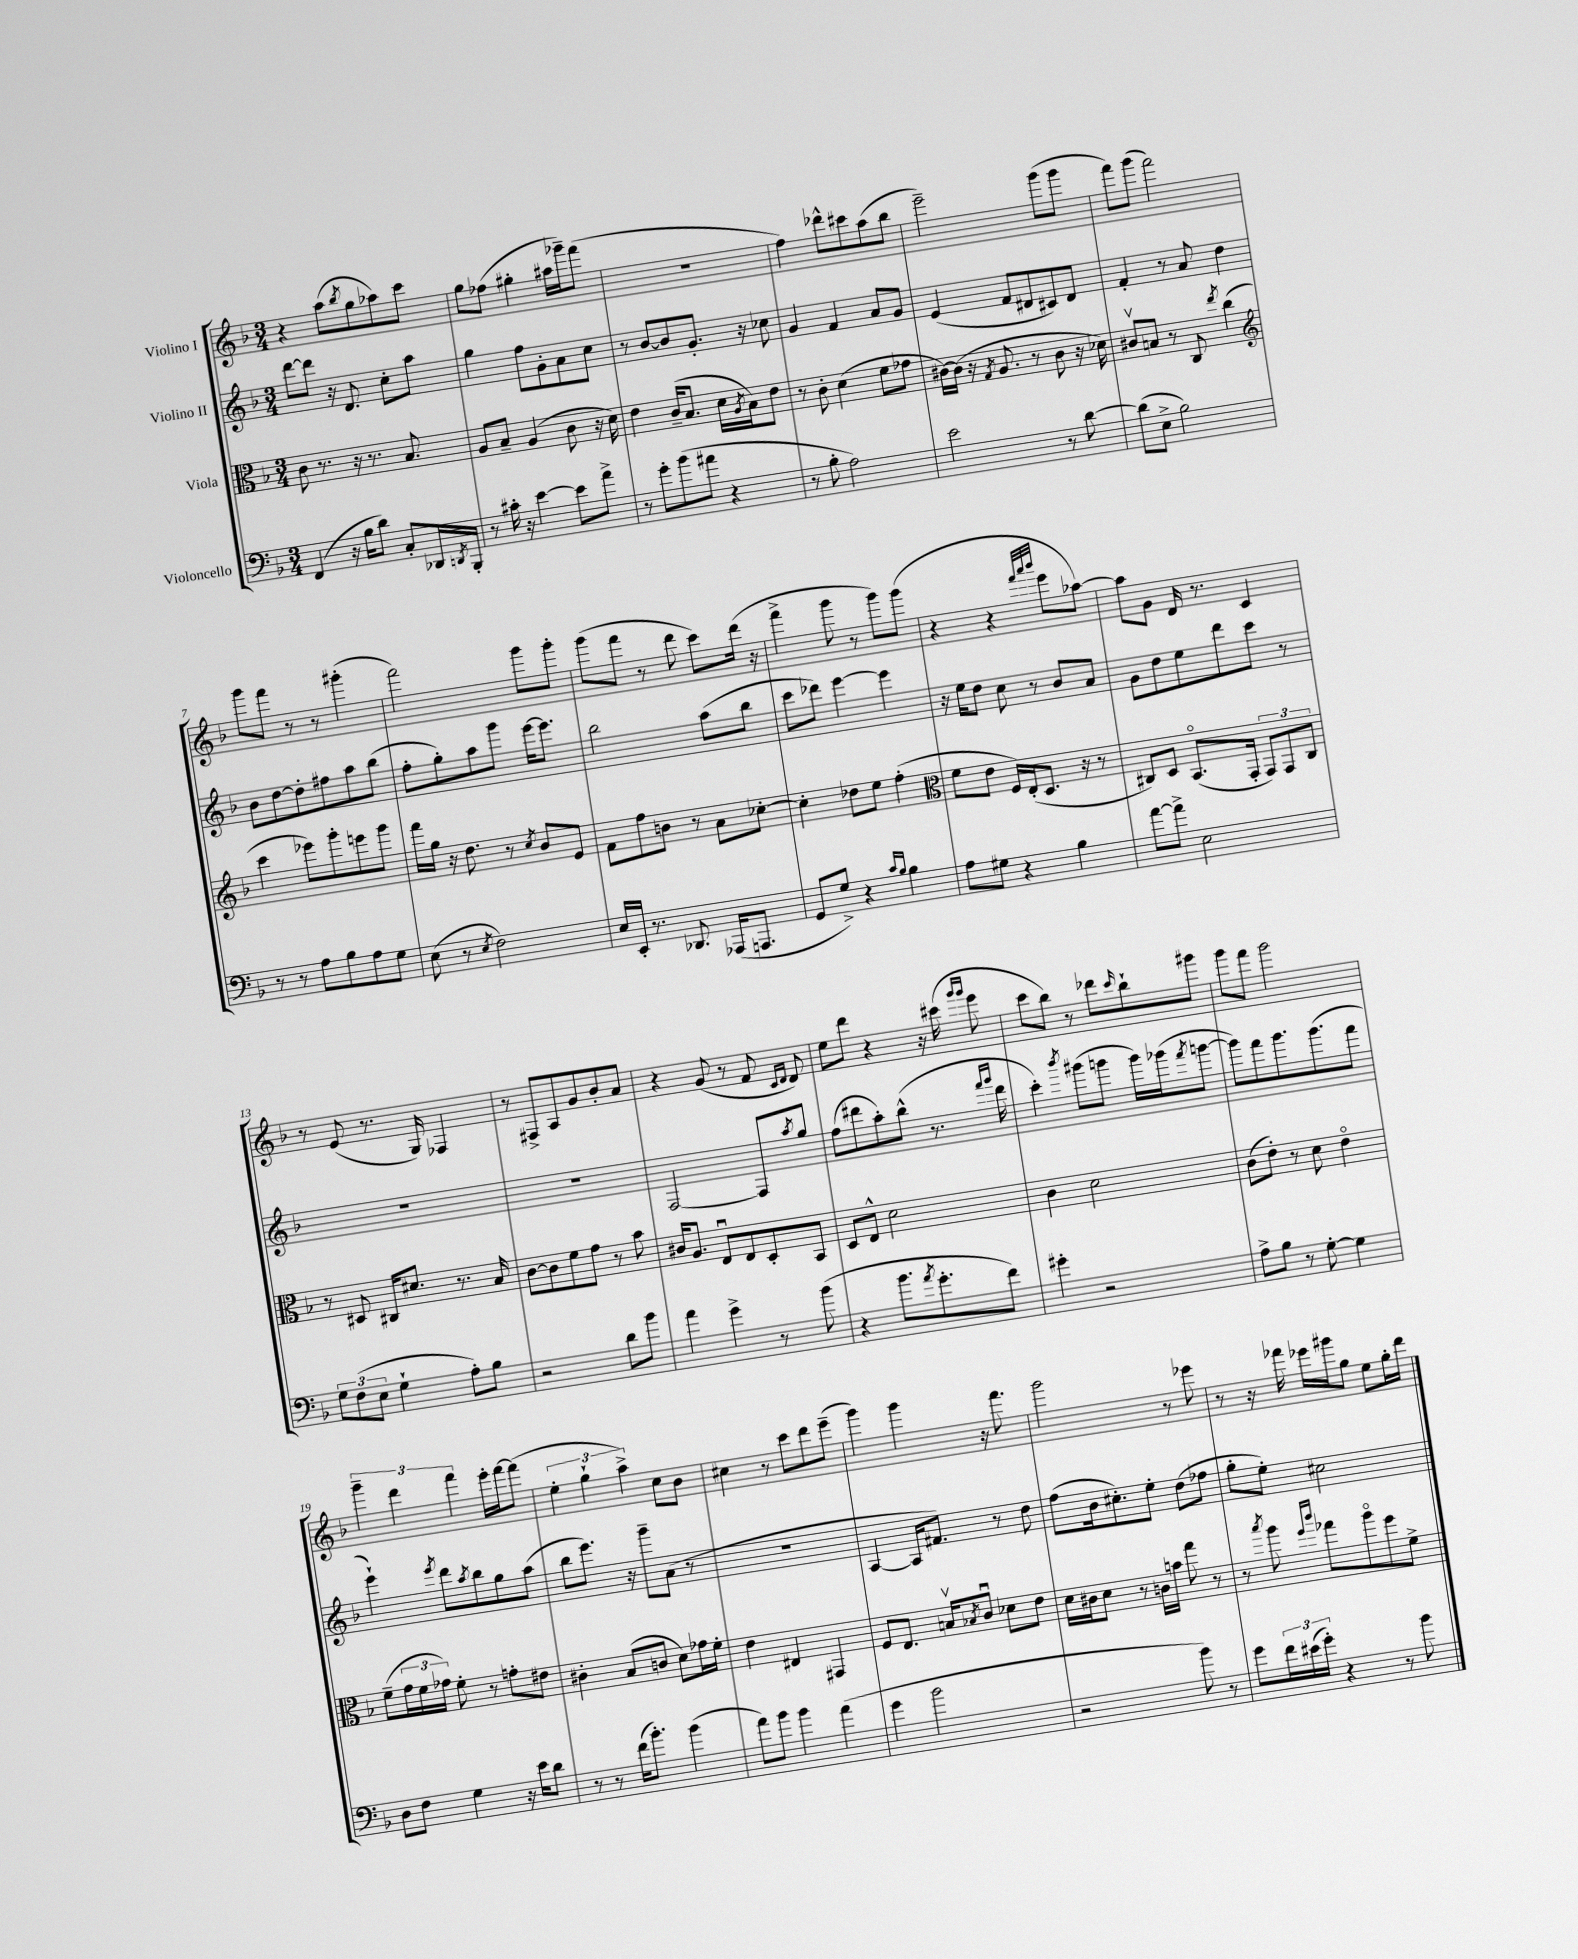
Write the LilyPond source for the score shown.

<<
\new StaffGroup <<
\new Staff = "s0" \with { instrumentName = "Violino I" } {
    \clef treble \key f \major \numericTimeSignature \time 3/4
    r4 a''8( \acciaccatura { bes''8 } g''8 aes''8) c'''8 |
    g''8 fes''8( gis''4-. ais''16 ges'''16--) f'''8( |
    R2. |
    f''4) des'''8-^ cis'''8 a''8( bes''8 |
    e'''2--) g'''8( g'''8 |
    f'''8) g'''8( f'''2) |
    g'''8 f'''8 r8 r8 gis'''4-.( |
    f'''2) g'''8 g'''8-. |
    g'''8( f'''8 r8 d'''8 c'''8) d'''16( r16 |
    f'''4-> g'''8 r8 g'''8) g'''8( |
    r4 r4 \grace { f'''32 a'''32 bes'''32 } e'''8 aes''8~) |
    aes''8 g'8 d'16 r8. c'4 |
    r8 e'8( r8. g16) fes4 |
    r8 fis8-> a8 g'8 bes'8-. a'8 |
    r4 g'8( r8 f'8 \grace { c'16 d'16 } d'8) |
    e''8 d'''8 r4 r16 cis'''16( \grace { g'''16 g'''16 } e'''8 |
    c'''8 bes''8) r8 des'''8 \grace { c'''16 } bes''8-! gis'''8 |
    g'''8 f'''8 g'''2 |
    \tuplet 3/2 { g'''4-- d'''4 f'''4 } e'''16-. f'''16~ f'''8( |
    \tuplet 3/2 { e''4-. g''4-! a''4->) } c''8 bes'8 |
    cis''4 r8 c'''8 d'''8 e'''8--( |
    g'''4) g'''4 r16 f'''8. |
    g'''2 r8 ees'''8 |
    r8 r16 fes'''16 ees'''16 gis'''16 g''8 e''8 g''16-. d'''16 \bar "|." |
}
\new Staff = "s1" \with { instrumentName = "Violino II" } {
    \clef treble \key f \major \numericTimeSignature \time 3/4
    d'''8~ d'''8 r16 d'8. c''8-. a''8 |
    g''4 f''8 g'8-. a'8 c''8 |
    r8 bes'8~ bes'8 g'8.-. r16 ces''8 |
    g'4 f'4 a'8 g'8 |
    e'4( f'8 dis'8 cis'8) dis'8 |
    f'4-. r8 a'8 d''4 |
    bes'8 d''8~ d''8-. fis''8 a''8 bes''8( |
    f''8-. g''8-.) a''8 g'''8 e'''16~ e'''8. |
    bes''2 a''8( bes''8 |
    c'''8 des'''8) e'''4~ e'''4 |
    r16 e''16 d''8 c''8 r8 bes'8 a'8 |
    g'8 d''8 e''8 d'''8 c'''8 r8 |
    R2. |
    R2. |
    f2~ f8 \acciaccatura { a''8 } g''8 |
    f''8( dis'''8 a''8-.) bes''8-^( r8. \grace { f'''16 g'''16 } dis'''16 |
    c'''4-.) \acciaccatura { bes'''8 } gis'''8( g'''8 g'''16) ges'''16( \acciaccatura { f'''8 } g'''8~ |
    g'''8) f'''8 g'''8. g'''8.( f'''8 |
    e'''4-!) \acciaccatura { e'''8 } d'''8 \acciaccatura { a''8 } bes''8 g''8 a''8( |
    bes''8 e'''8.) r16 g'''8-- a'8( r8 |
    R2. |
    a4~ a16 fis'8.) r8 d''8 |
    f''8( bes'16 cis''8.-.) e''8-. d''8( fes''8 |
    g''8-. e''8-.) cis''2 \bar "|." |
}
\new Staff = "s2" \with { instrumentName = "Viola" } {
    \clef alto \key f \major \numericTimeSignature \time 3/4
    c'8 r8. r16 r8. bes8. |
    a8 bes8-- a4( c'8 r16 d'16) |
    e'4 c'16--( bes8. d'16 \acciaccatura { a8 } bes16) e'8 |
    r8 c'8-. d'4( f'8 ges'8 |
    cis'16~) cis'16( r16 \acciaccatura { g8 } a8. r8 cis'8 r16 des'16) |
    cis'8\upbow b8 r8 c8 \acciaccatura { e''8 } c''4( |
    \clef treble c'''4 ees'''8) g'''8-. e'''8 g'''8 |
    f'''16 g''16 r16 d''8. r8 \acciaccatura { c''8 } bes'8 e'8 |
    f'8 f''8 b'8 r8 a'8 ces''8~-. |
    ces''4-. des''8 e''8 f''4-.( |
    \clef alto f'8 e'8 f16) e16-.( d8. r16 r8 |
    cis8) d8 bes,8.\flageolet( g,16-. \tuplet 3/2 { g,8) g,8 cis8 } |
    r8 dis8 cis16 dis'8. r8. bes16 |
    c'8~ c'8 f'8 g'8 r8 bes'8 |
    cis'16 a8. e8\downbow e8 d8-. bes,8 |
    d8 e8-^ d'2 |
    c'4 d'2 |
    c'8( e'8-.) r8 d'8 e'4\flageolet |
    f'8--( \tuplet 3/2 { g'16 f'16 ges'16) } f'8-. r8 g'8-. eis'8 |
    cis'4-. bes8( c'8 d'8) ges'16 f'16-. |
    e'4 eis4 gis,4 |
    f8 e8. b16\upbow \acciaccatura { bes8 } c'8\downbow des'8 e'8 |
    d'16 cis'16 d'8 r8 c'16 b'16 g''8 r8 |
    r8 \acciaccatura { bes''8 } a''8 \grace { f''16 c'''16 } ges''8 a''8\flageolet f''8 f'8-> \bar "|." |
}
\new Staff = "s3" \with { instrumentName = "Violoncello" } {
    \clef bass \key f \major \numericTimeSignature \time 3/4
    f,4( r16 bes16 d'8) c8-. des,16 \acciaccatura { d,8 } bes,,16-. |
    r8 cis'16-. r16 e'4~ e'8 a'8-> |
    r8 g'8-. bes'8( ais'8 r4 |
    r8 bes8-. a2) |
    e'2 r8 d'8~ |
    d'8( e8-> bes2) |
    r8 r8 a8 bes8 a8 g8 |
    e8( r8 \acciaccatura { e8 } f2) |
    e16 e,16-. r8. des,8. aes,,16( a,,8. |
    g,8 g8->) r4 \grace { c'16 bes16 } bes4 |
    a8 gis8 r4 bes4 |
    a'8~ a'8-> e2 |
    \tuplet 3/2 { g8 f8( e8 } g4-! a8-.) bes8 |
    r2 d'8 bes'8 |
    a'4 g'4-> r8 bes'8( |
    r4 bes'8. \acciaccatura { a'8 } g'8.-. f'8) |
    gis'4-. r2 |
    a8-> bes8 r8 g8~-. g4 |
    d8 f8 g4 r16 e'16 d'8 |
    r8 r8 f'16( bes'8.-.) bes'4( |
    a'8) bes'8 bes'4 a'4( |
    g'4 bes'2 |
    r2 bes'8) r8 |
    g'8 \tuplet 3/2 { f'16 eis'16( g'16-.) } r4 r8 bes'8 \bar "|." |
}
>>
>>
